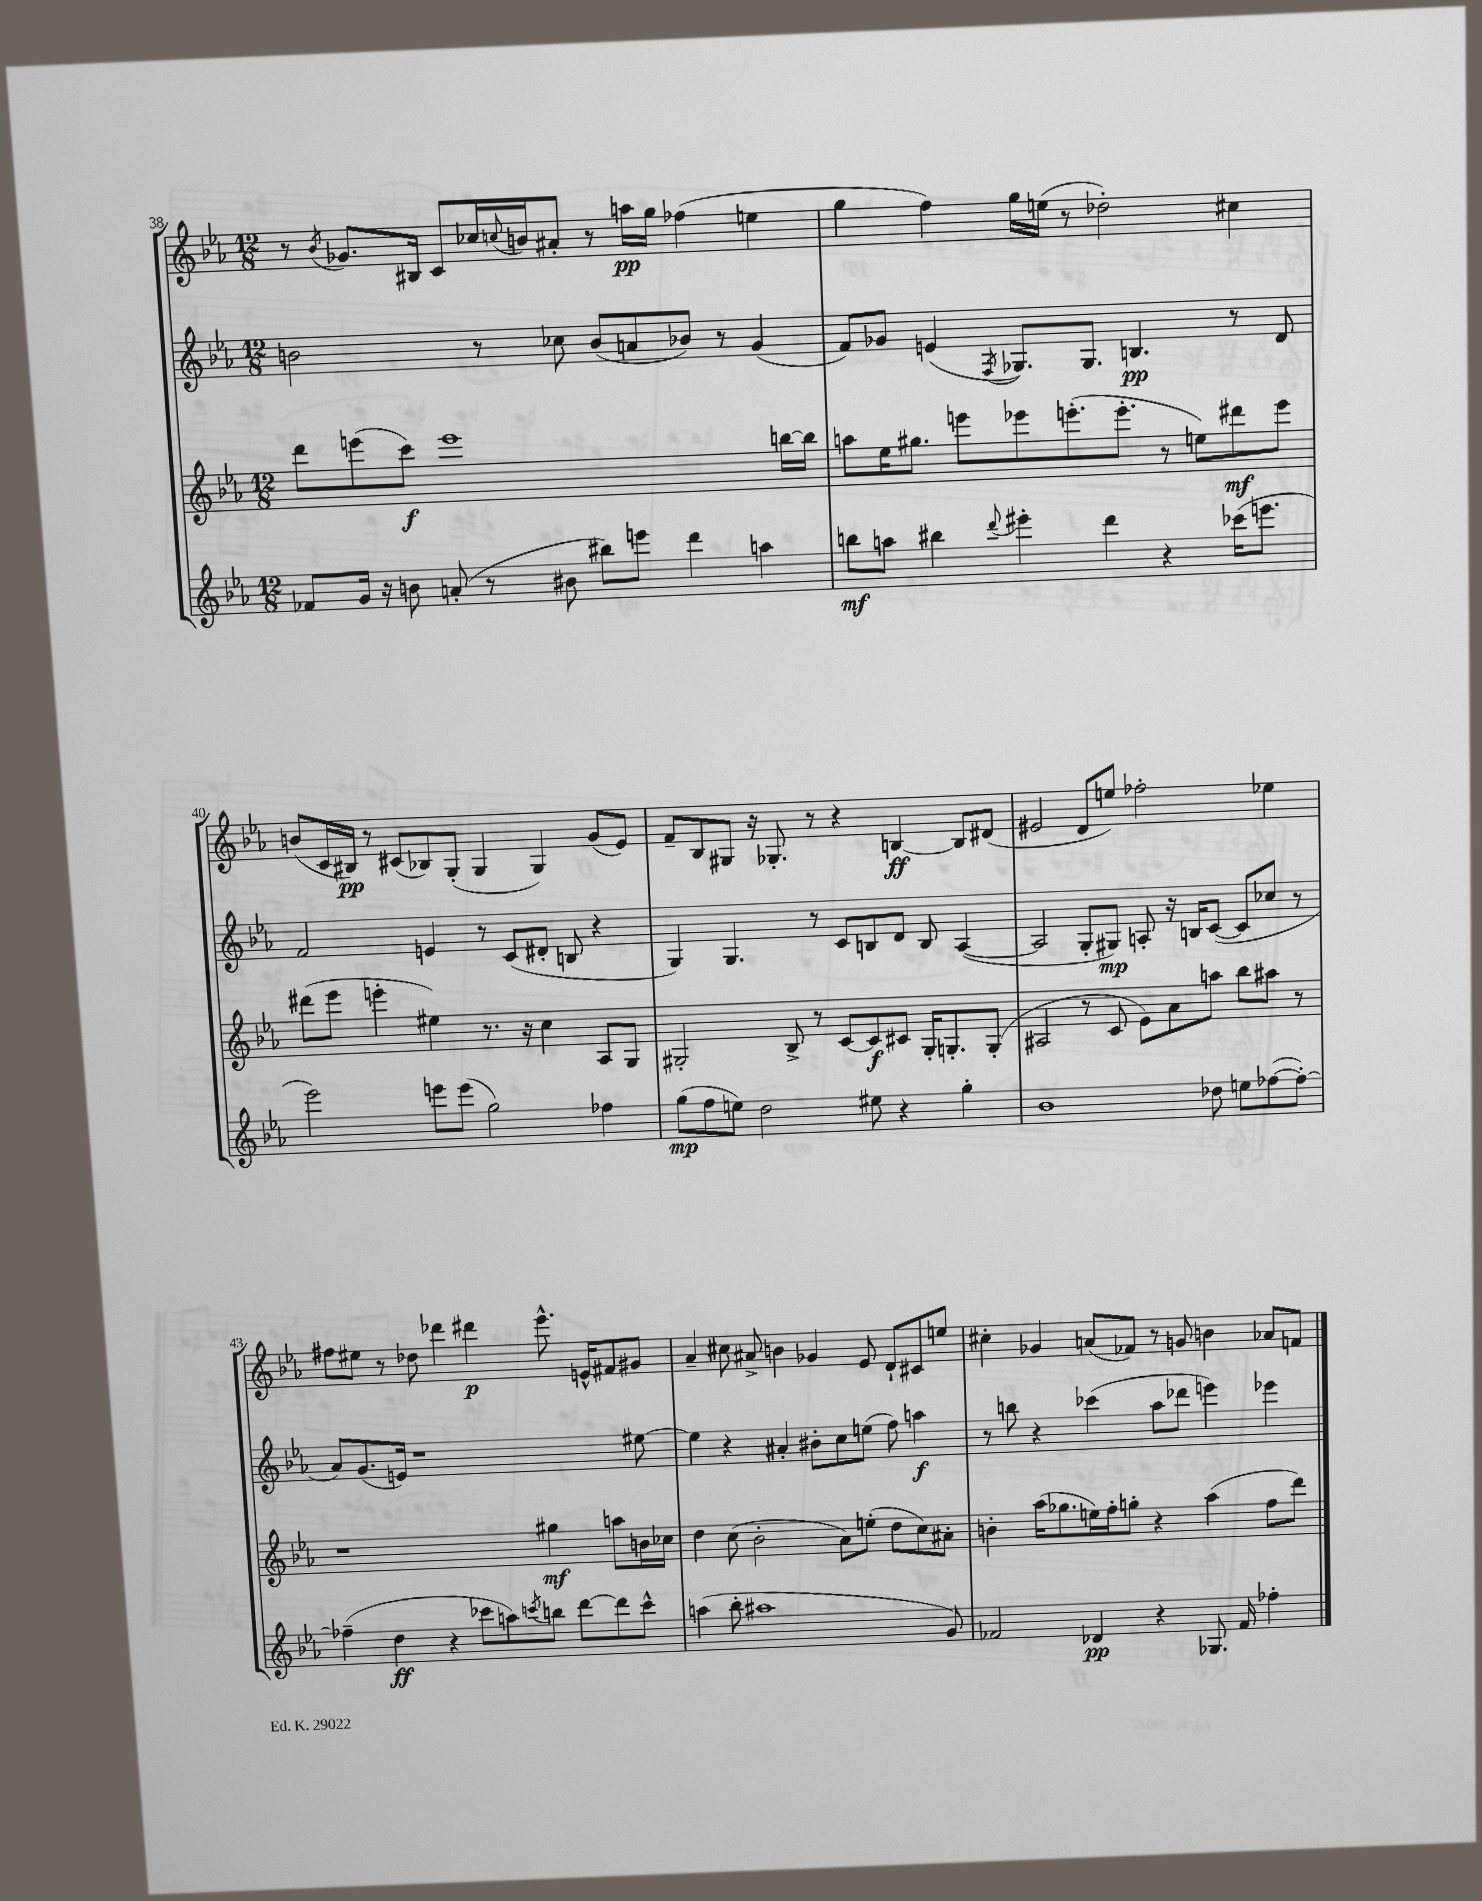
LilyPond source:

<<
\new StaffGroup <<
\new Staff = "s0" {
    \clef treble \key ees \major \numericTimeSignature \time 12/8
    r8 \acciaccatura { bes'8 } ges'8. bis16 c'8 ces''16 \appoggiatura { c''8 } b'16 ais'8-. r8 a''16\pp g''16 fes''4( e''4 |
    g''4 f''4) g''16 e''16( r8 des''2-.) cis''4 |
    b'8( c'16 bis16\pp) r8 cis'8( bes8) g8-.( g4 g4) g'8( ees'8) |
    f'8-- bes8 gis8 r16 ges8.-. r8 r4 b4~\ff b8 dis'8( |
    eis'2 d'8 e''8) fes''2-. ees''4 |
    fis''8 eis''8 r8 des''8 des'''4 dis'''4\p ees'''8.-^ e'16-^ fis'8 gis'8 |
    aes'4-- cis''8 ais'8-> b'4 ges'4 ees'8 d'8-! cis'8 e''8 |
    cis''4-. ges'4 a'8( fes'8) r8 g'8 b'4 aes'8 f'8 \bar "|." |
}
\new Staff = "s1" {
    \clef treble \key ees \major \numericTimeSignature \time 12/8
    b'2 r8 ces''8 b'8( a'8 bes'8) r8 g'4( |
    f'8) ges'8 e'4( \acciaccatura { f8 } ges8.) ges8. b4.\pp r8 d'8 |
    f'2 e'4 r8 c'8( dis'8-. b8 r4 |
    g4) g4. r8 c'8 b8 d'8 b8 aes4~( |
    aes2 g8-. gis8\mp) a8-. r16 b16 c'8~( c'8 ces''8 r8 |
    aes'8) g'8.( e'16) r1 eis''8~ |
    eis''4 r4 ais'4-. bis'8-. c''8 e''8( f''8) a''4\f |
    r8 b''8 r4 ces'''4( aes''8 des'''8 e'''4) ees'''4 \bar "|." |
}
\new Staff = "s2" {
    \clef treble \key ees \major \numericTimeSignature \time 12/8
    d'''8 e'''8( c'''8\f) e'''1 b''16~ b''16 |
    a''8 ees''16 gis''8. e'''8 ees'''8 e'''8.-.( e'''8.-. r8 e''8) dis'''8\mf e'''8 |
    dis'''8( ees'''8 e'''4-. eis''4) r8. r16 c''4 aes8 g8 |
    gis2-. bes8-> r8 c'8~ c'8\f cis'8 gis16-. g8.-. g8-.( |
    ais2 r8 c'8 ees'8) aes'8 a''8 bes''8 ais''8 r8 |
    r1 gis''4\mf a''8 b'16 ces''16 |
    d''4 c''8( bes'2-. aes'8) e''8-.( d''8 c''8) ais'8-. |
    b'4-. aes''16( ges''8. e''16) f''16-. g''8-. r4 aes''4( f''8 d'''8) \bar "|." |
}
\new Staff = "s3" {
    \clef treble \key ees \major \numericTimeSignature \time 12/8
    fes'8 g'16 r16 b'8 a'8-.( r8 bis'8 bis''8) e'''8 d'''4 a''4 |
    b''8\mf a''8 bis''4 \appoggiatura { d'''8 } eis'''4-. d'''4 r4 ces'''16( e'''8. |
    ees'''2) e'''8 e'''8( g''2) fes''4 |
    g''8\mp( f''8 e''8) d''2 eis''8 r4 g''4-. |
    bes'1 des''8 e''8 fes''8~( fes''8~-.) |
    fes''4--( d''4\ff r4 ces'''8 a''8) \acciaccatura { c'''8 } b''8 d'''8~ d'''8 c'''8-^ |
    a''4( bes''8-. ais''1 g'8) |
    fes'2 des'4\pp r4 ges8. fes'16 fes''4-. \bar "|." |
}
>>
>>
\layout { \context { \Score currentBarNumber = #38 } }
